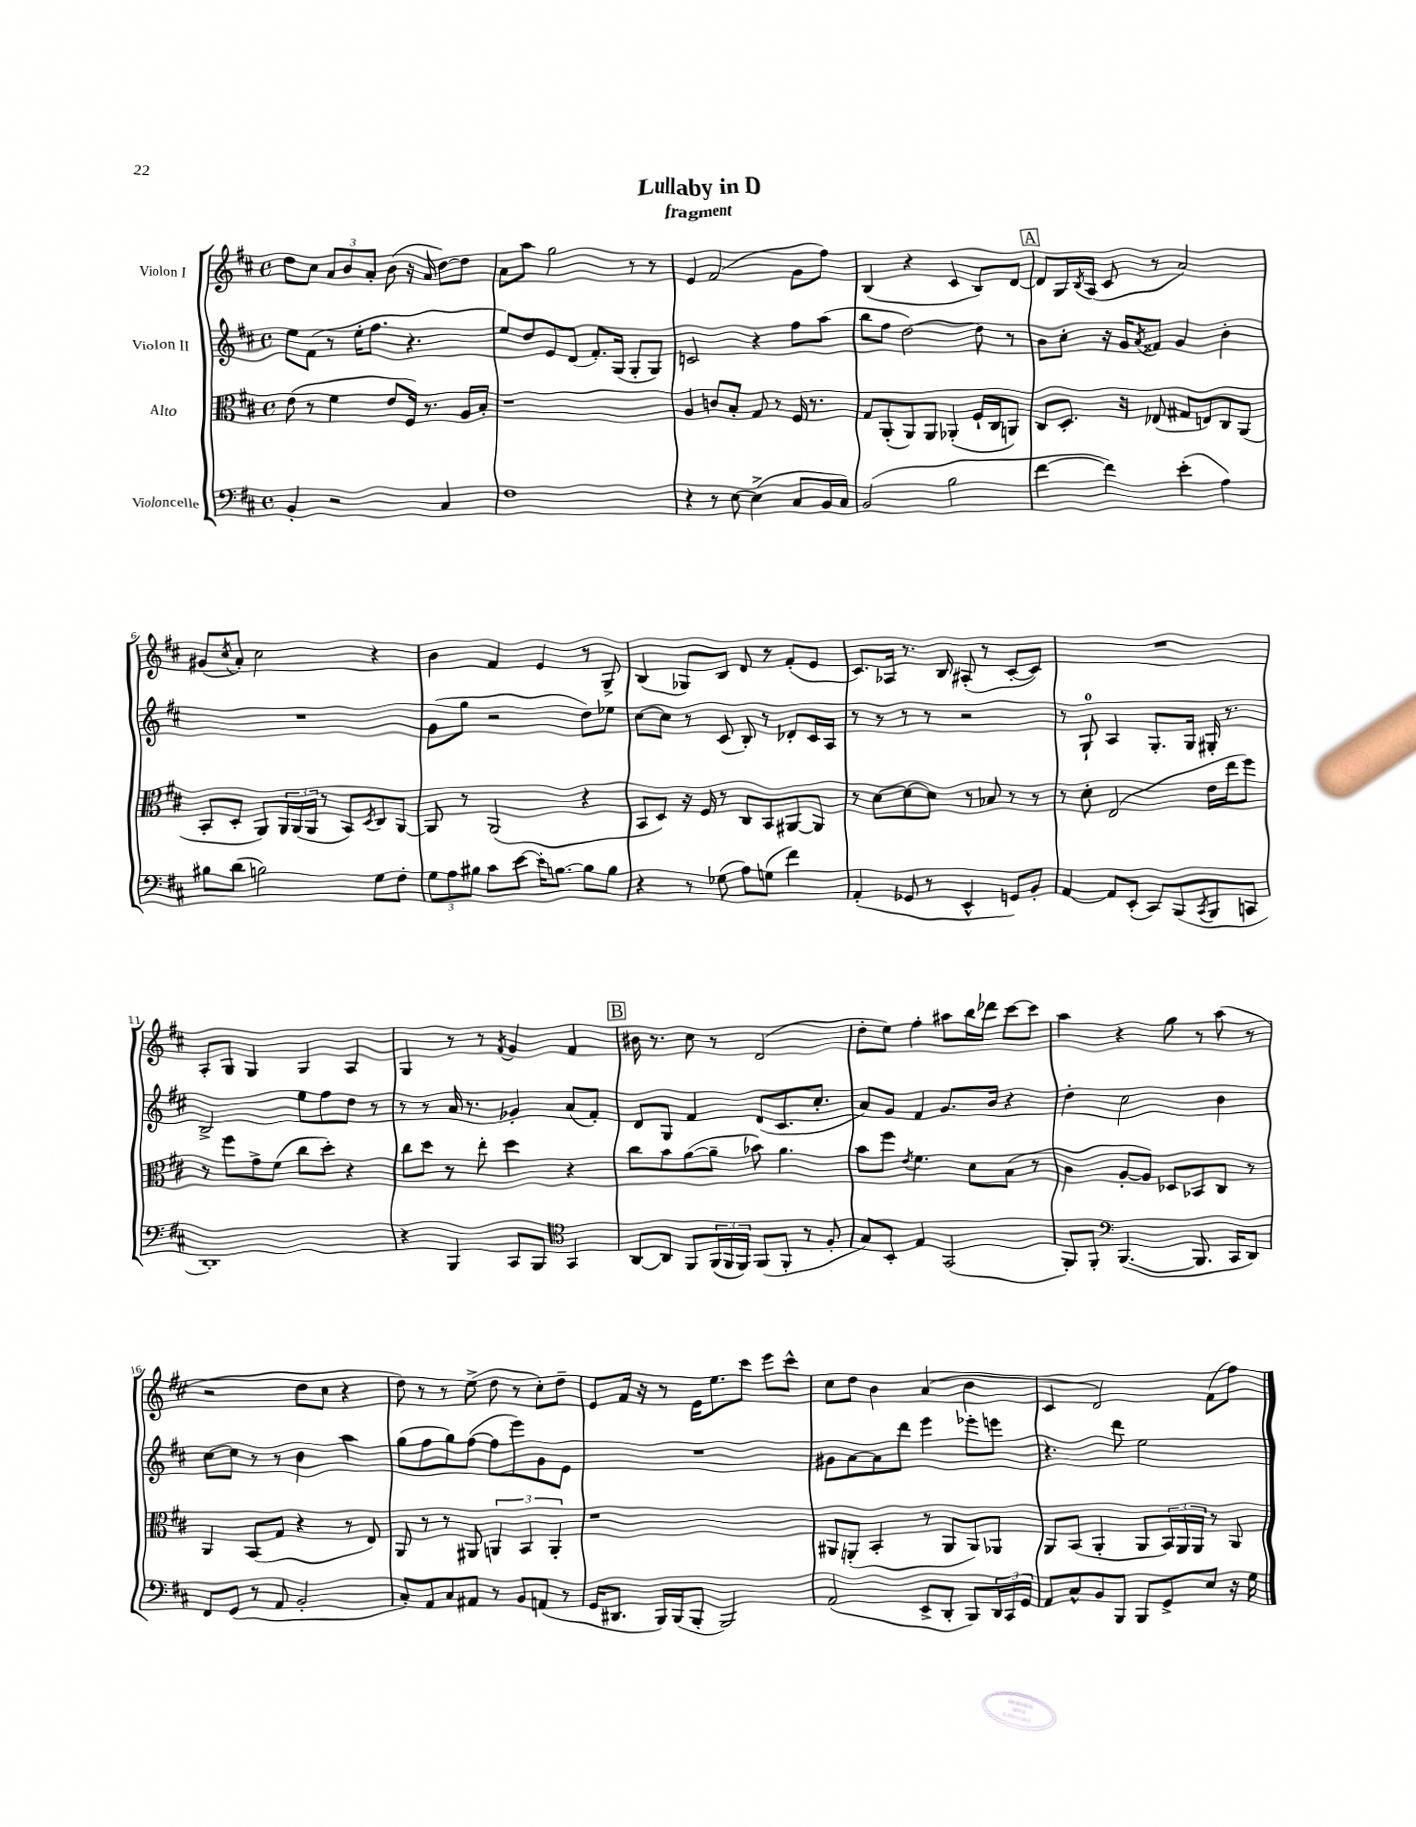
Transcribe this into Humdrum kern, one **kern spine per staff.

**kern	**kern	**kern	**kern
*staff4	*staff3	*staff2	*staff1
*clefF4	*clefC3	*clefG2	*clefG2
*k[f#c#]	*k[f#c#]	*k[f#c#]	*k[f#c#]
*M4/4	*M4/4	*M4/4	*M4/4
*met(c)	*met(c)	*met(c)	*met(c)
4BB'	(8e	8ee	8dd
.	8r	(8f#	8cc#
2r	4f#	8r	12a
.	.	.	12b
.	.	16ee'	.
.	.	.	12a'
.	.	8.ff#	.
.	8e	.	(8b
.	16F#)	4.r	16r
.	8.r	.	16a
4C#	.	.	[8dd)
.	16A	.	8dd]
.	16B'	.	.
=	=	=	=
1F#	1r	8ee)	8a
.	.	8dd	8aa
.	.	8e	2gg
.	.	(8d	.
.	.	8.f#')	.
.	.	(16G	.
.	.	8G'	8r
.	.	8G)	8r
=	=	=	=
4r	4A	2c	4e
8r	8c	.	(2f#
[8E	8B'	.	.
(4E^]	8G	4r	.
.	8r	.	.
8C#	16F#	8ff#	8g
.	8.r	.	.
16BB	.	(8aa	8ff#)
16C#)	.	.	.
=	=	=	=
(2BB	8G	8bb	(4B
.	(8AA'	8ff#	.
.	8AA)	[2dd)	4r
.	8AA	.	.
2B	(4AA-'	.	4c#
.	16F#`	8dd]	8B)
.	16C#	.	.
.	8AA)	8r	[8d
=	=	=	=
[4f#	8C#	8b	8d]
.	8.D'	8cc#'	16G
.	.	.	8qB
.	.	.	(16A
4f#])	.	16r	8c#
.	16r	16g	.
.	.	8qa	.
.	(8E-	8f##	8r
(4e'	8G#	4g	2a)
.	8E)	.	.
4A)	8C#	4b'	.
.	(8AA	.	.
=	=	=	=
8B#	8BB'	1r	(8g#
.	.	.	8qcc#
(8d	8D'	.	8a')
2B)	8AA)	.	2cc#
.	24AA	.	.
.	(24AA	.	.
.	24AA	.	.
.	8r	.	.
.	8BB)	.	.
.	8qD	.	.
8G	8C#	.	4r
8F#'	[8AA	.	.
=	=	=	=
12G	8AA]	(8g	4b
12A	.	.	.
.	8r	8gg	.
12B#	.	.	.
8c#	(2AA	2r	4f#
[8e	.	.	.
16e']	.	.	4e
[8.B	.	.	.
8B]	4r	8dd)	8r
8B	.	8ee-	8G^
=	=	=	=
4r	8BB	[8cc#	(4B
.	8D)	8cc#]	.
8r	16r	8r	8G-)
.	16F#	.	.
(8G-	8r	(8c#	8B
8A)	8C#	8B')	8d
(8G	8BB	8r	8r
4f#)	[8AA#	8d-'	(8f#'
.	8AA#]	16c#	8e
.	.	16A	.
=	=	=	=
(4AA'	8r	8r	8.c#)
.	[8d	8r	.
.	.	.	16A-
8GG-	8d_	8r	8.r
8r	8d]	8r	.
.	.	.	16B
4EE^^	8r	2r	(8A#'
.	8B-	.	8r
8GG)	8r	.	[8c#'
8BB'	8r	.	8c#])
=	=	=	=
[4AA	8r	8r	1r
.	8d'	8G`	.
8AA]	(2E	4A	.
(8EE'	.	.	.
8CC#)	.	8.G'	.
(8BBB	.	.	.
.	.	16G	.
8qCC#	.	.	.
8BBB	16e	16G#'	.
.	16ee	8.r	.
8CC	8ff#)	.	.
=	=	=	=
1DD')	8r	2B^	8A'
.	8ff#	.	8G
.	8g^	.	4G
.	(8f#	.	.
.	8cc#	8ee	4G
.	8dd')	8ff#	.
.	4r	8dd	4A
.	.	8r	.
=	=	=	=
4r	8cc#	8r	4G
.	8dd	8r	.
4BBB	8r	16a	8r
.	.	8.r	.
.	8ee'	.	8r
.	.	.	8qf#
8CC#	4dd	4g-'	4g
8BBB	.	.	.
*clefC4	*	*	*
4GG	4r	(8a	4f#
.	.	8f#')	.
=	=	=	=
[8AA	8cc#	8d	16b#
.	.	.	8.r
8AA]	8b	8G	.
8FF#	([8a	4f#	8cc#
(24FF#	8a~]	.	8r
24FF#	.	.	.
24FF#)	.	.	.
(8FF#	8b-)	(8d	(2d
8FF#'	4.a	8.c#	.
8r	.	.	.
.	.	8.cc#'	.
8F#'	.	.	.
=	=	=	=
8G)	8b	8a)	8dd'
8BB'	8ff#	8g	8ee)
.	8qe	.	.
4E	4.f#	4f#	4ff#'
(2GG	.	8.g	8aa#
.	8d	.	16bb
.	.	16b	16ddd-
.	(8B	4r	[8ccc#
.	8r	.	8ccc#]
=	=	=	=
8FF#')	4c#	4dd'	4aa
8FF#'	.	.	.
*clefF4	*	*	*
([4.BBB	[8A'	2cc#	4r
.	8A])	.	.
.	8D-	.	8gg
8.BBB]	8BB-	.	8r
.	8C#	4b	(8aa
16CC#	.	.	.
8DD)	8r	.	8r
=	=	=	=
8FF#	4AA	[8cc#	2r
(8GG	.	8cc#]	.
8r	(8BB	8r	.
8AA	8G	8r	.
2BB'	4r	4b	8dd
.	.	.	8cc#
.	8r	4aa	4r
.	8E)	.	.
=	=	=	=
8C#')	8AA	(8gg	8dd)
8AA	8r	8ff#	8r
8C#	8r	8gg)	8r
8AA#	8AA#	([8ff#	(8ee^
8r	6AA	8ff#]	8dd
8BB	.	8eee)	8r
.	6BB	.	.
(8AA	.	8g	8cc#')
.	6AA'	.	.
8r	.	8e	8dd~
=	=	=	=
16GG	1r	1r	8e
8.DD#	.	.	.
.	.	.	16f#
.	.	.	16r
16BBB)	.	.	8r
(16BBB	.	.	.
8BBB'	.	.	16e
.	.	.	8.ee
2BBB)	.	.	.
.	.	.	8ccc#
.	.	.	8eee
.	.	.	8ccc#^^
=	=	=	=
(2AA	8AA#	8g#	8cc#
.	(8AA'	[8a	8dd
.	4BB'	8a]	4b
.	.	8ddd	.
8EE^	8r	4eee	(4a
8DD'	8AA	.	.
8BBB)	8AA)	8eee-'	4b
24DD	8AA-	8eee	.
24CC#	.	.	.
24GG	.	.	.
=	=	=	=
8AA	8AA	4.r	4c#
8C#^^	(8BB	.	.
8BB	4AA'	.	2d)
8BBB	.	8ddd	.
8BBB	8AA	2ee	.
8GG^	24BB)	.	.
.	24AA	.	.
.	24AA	.	.
8E	8r	.	(8f#
16r	8AA	.	8ff#)
16G	.	.	.
==	==	==	==
*-	*-	*-	*-
